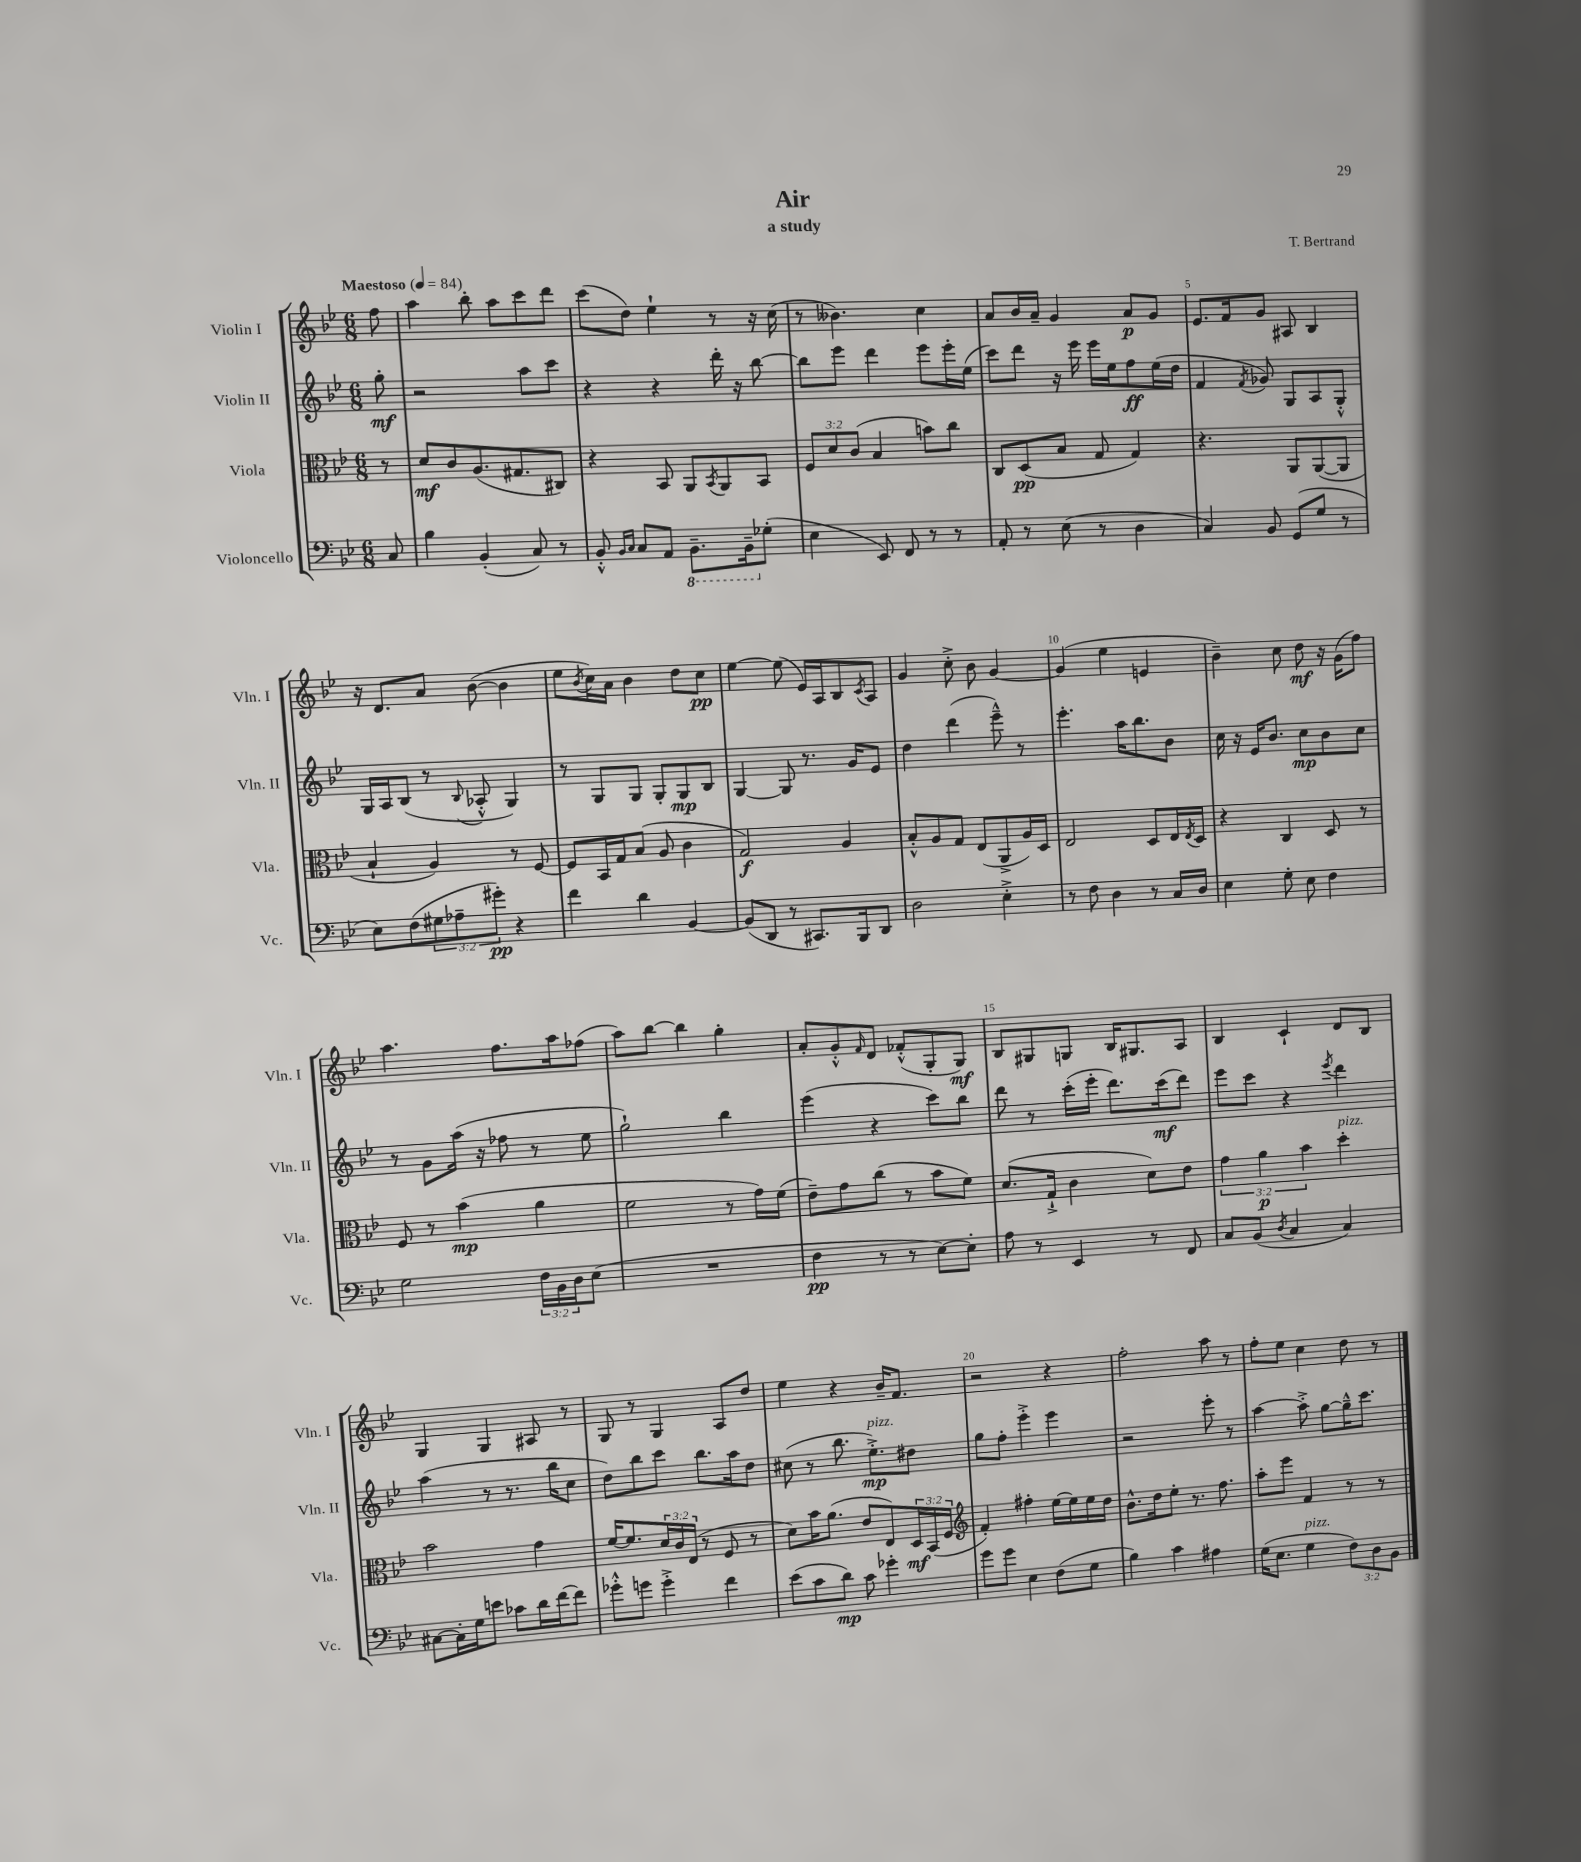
\header { title = "Air" composer = "T. Bertrand" subtitle = "a study" }
<<
\new StaffGroup <<
\new Staff = "s0" \with { instrumentName = "Violin I" shortInstrumentName = "Vln. I" } {
    \clef treble \key bes \major \numericTimeSignature \time 6/8 \partial 8 \tempo "Maestoso" 4 = 84
    f''8 |
    a''4 bes''8-. a''8 c'''8 d'''8 |
    c'''8( d''8) ees''4-! r8 r16 c''16( |
    r8 beses'4.) c''4 |
    a'8 bes'16 a'16-- g'4 a'8\p g'8 |
    ees'8. f'16 g'8 ais8 bes4 |
    r16 d'8. a'8 bes'8~( bes'4 |
    ees''8 \acciaccatura { bes'8 } c''16) a'16 bes'4 d''8 c''8\pp |
    ees''4~ ees''8( ees'16) a16 bes8 \acciaccatura { c'8 } a8 |
    g'4 c''8-.-> bes'8 g'4~ |
    g'4( ees''4 e'4 |
    bes'4--) c''8 d''8\mf r16 g'16( f''8) |
    a''4. f''8. a''16 fes''8( |
    a''8) bes''8~ bes''4 g''4-. |
    a'8-. g'8-.-^ \grace { f'16 } d'8 fes'8-.-^( g8-. g8\mf) |
    bes8 gis8 g8 bes16 gis8. a8 |
    bes4 c'4-! d'8 bes8 |
    g4 g4 ais8 r8 |
    g8 r8 g4 a8 d''8 |
    ees''4 r4 bes'16-- f'8. |
    r2 r4 |
    f''2-. a''8 r8 |
    f''8-. ees''8 c''4 d''8 r8 \bar "|." |
}
\new Staff = "s1" \with { instrumentName = "Violin II" shortInstrumentName = "Vln. II" } {
    \clef treble \key bes \major \numericTimeSignature \time 6/8 \partial 8
    g''8-.\mf |
    r2 a''8 c'''8 |
    r4 r4 d'''16-. r16 bes''8~ |
    bes''8 ees'''8 d'''4 ees'''8 ees'''16-. ees''16( |
    c'''8) d'''8 r16 ees'''16 ees'''16 ees''16 f''8\ff ees''16( d''16 |
    f'4 \acciaccatura { f'8 } ges'8) g8 a8 g8-.-^ |
    g16 a16 bes8( r8 \appoggiatura { bes8 } aes8-.-^ g4) |
    r8 g8 g8 g8-. g8\mp bes8 |
    g4~ g8 r8. g'16 ees'8 |
    d''4 d'''4( ees'''8---^) r8 |
    ees'''4.-. a''16 bes''8. bes'8 |
    c''16 r16 ees'16 bes'8. c''8\mp bes'8 c''8 |
    r8 g'8 a''16( r16 fes''8 r8 ees''8 |
    g''2-!) bes''4 |
    ees'''4( r4 c'''8) bes''8 |
    d'''8 r8 c'''16-.( ees'''16-. d'''8.) c'''16\mf( d'''8) |
    ees'''8 c'''8 r4 \acciaccatura { ees'''8 } d'''4 |
    a''4( r8 r8. bes''16 c''8 |
    d''8) bes''8 c'''8 bes''8. a''16 d''8 |
    cis''8( r8 bes''8. ees''8.-.->\mp^\markup { \italic "pizz." }) dis''8 |
    g''8 f''8-. ees'''4-.-> ees'''4 |
    r2 ees'''8-. r8 |
    a''4~ a''8-.-> g''8~ g''16---^ c'''8. \bar "|." |
}
\new Staff = "s2" \with { instrumentName = "Viola" shortInstrumentName = "Vla." } {
    \clef alto \key bes \major \numericTimeSignature \time 6/8 \override Staff.TupletNumber.text = #tuplet-number::calc-fraction-text \partial 8
    r8 |
    d'8\mf c'8 a8.( gis8. cis8) |
    r4 bes,8 a,8 \acciaccatura { bes,8 } a,8 bes,8 |
    \tuplet 3/2 { f8 d'8 c'8( } bes4 b'8) c''8 |
    c8 d8\pp( bes8 g8 g4) |
    r4. a,8 a,8~( a,8 |
    bes4-! a4) r8 f8~ |
    f8 bes,16 g16 bes8( a8 c'4 |
    g2\f) a4 |
    bes8-.-^ a8 g8 ees8( a,8-> a16) d16 |
    ees2 d8 ees16 \acciaccatura { ees8 } d16 |
    r4 c4 d8 r8 |
    f8 r8 bes'4\mp( a'4 |
    f'2 r8 g'16) f'16( |
    ees'8--) g'8 c''8( r8 bes'8 f'8) |
    d'8.( g16-!-> c'4 d'8) ees'8 |
    \tuplet 3/2 { g'4 a'4\p bes'4 } d''4-.^\markup { \italic "pizz." } |
    bes'2 g'4 |
    f'16~ f'8. \tuplet 3/2 { d'16 c'16 ees16( } r8 f8 r8 |
    d'8) bes'16 a'8.( ees'8 ees8) \tuplet 3/2 { d16\mf bes,16( f16 } |
    \clef treble f'4-.) fis''4-. ees''16~ ees''16 ees''16 d''16 |
    bes'8.-^ d''16 ees''8-. r8. f''8. |
    a''8-. ees'''8 f'4 r8 r8 \bar "|." |
}
\new Staff = "s3" \with { instrumentName = "Violoncello" shortInstrumentName = "Vc." } {
    \clef bass \key bes \major \numericTimeSignature \time 6/8 \override Staff.TupletNumber.text = #tuplet-number::calc-fraction-text \partial 8
    c8 |
    bes4 bes,4-.( c8) r8 |
    bes,8-.-^ \grace { bes,16 c16 } c8 a,8 \ottava #-1 bes,,8.-- bes,,16-- \ottava #0 ges8-.( |
    ees4 ees,8) f,8 r8 r8 |
    a,8-. r8 ees8( r8 d4 |
    c4) bes,8 g,8( g8 r8 |
    ees8) f8( \tuplet 3/2 { gis8 aes8-- gis'8-.\pp) } r4 |
    f'4 d'4 bes,4~ |
    bes,8( d,8 r8 cis,8.) bes,,16 d,8 |
    d2 ees4-.-> |
    r8 f8 d4 r8 c16 d16 |
    ees4 g8-. ees8 f4 |
    g2 \tuplet 3/2 { f16 bes,16 d16 } ees8( |
    R2. |
    f4\pp r8 r8 ees8~) ees8-. |
    a8 r8 ees,4 r8 f,8 |
    c8 bes,8( \acciaccatura { d8 } c4 c4) |
    cis8~ cis16-. g16 e'8 ces'8 d'16 f'16~ f'8 |
    ges'8-.-^ g'8 g'4-.-> f'4 |
    ees'8( c'8 d'8\mp) c'8 ges'4-. |
    g'8 g'8 ees4 f8( g8 |
    bes4) c'4 ais4 |
    g16( ees8. g4^\markup { \italic "pizz." } \tuplet 3/2 { f8) d8 bes,8 } \bar "|." |
}
>>
>>
\layout { \context { \Score \override BarNumber.break-visibility = ##(#f #t #t) barNumberVisibility = #(every-nth-bar-number-visible 5) } }
